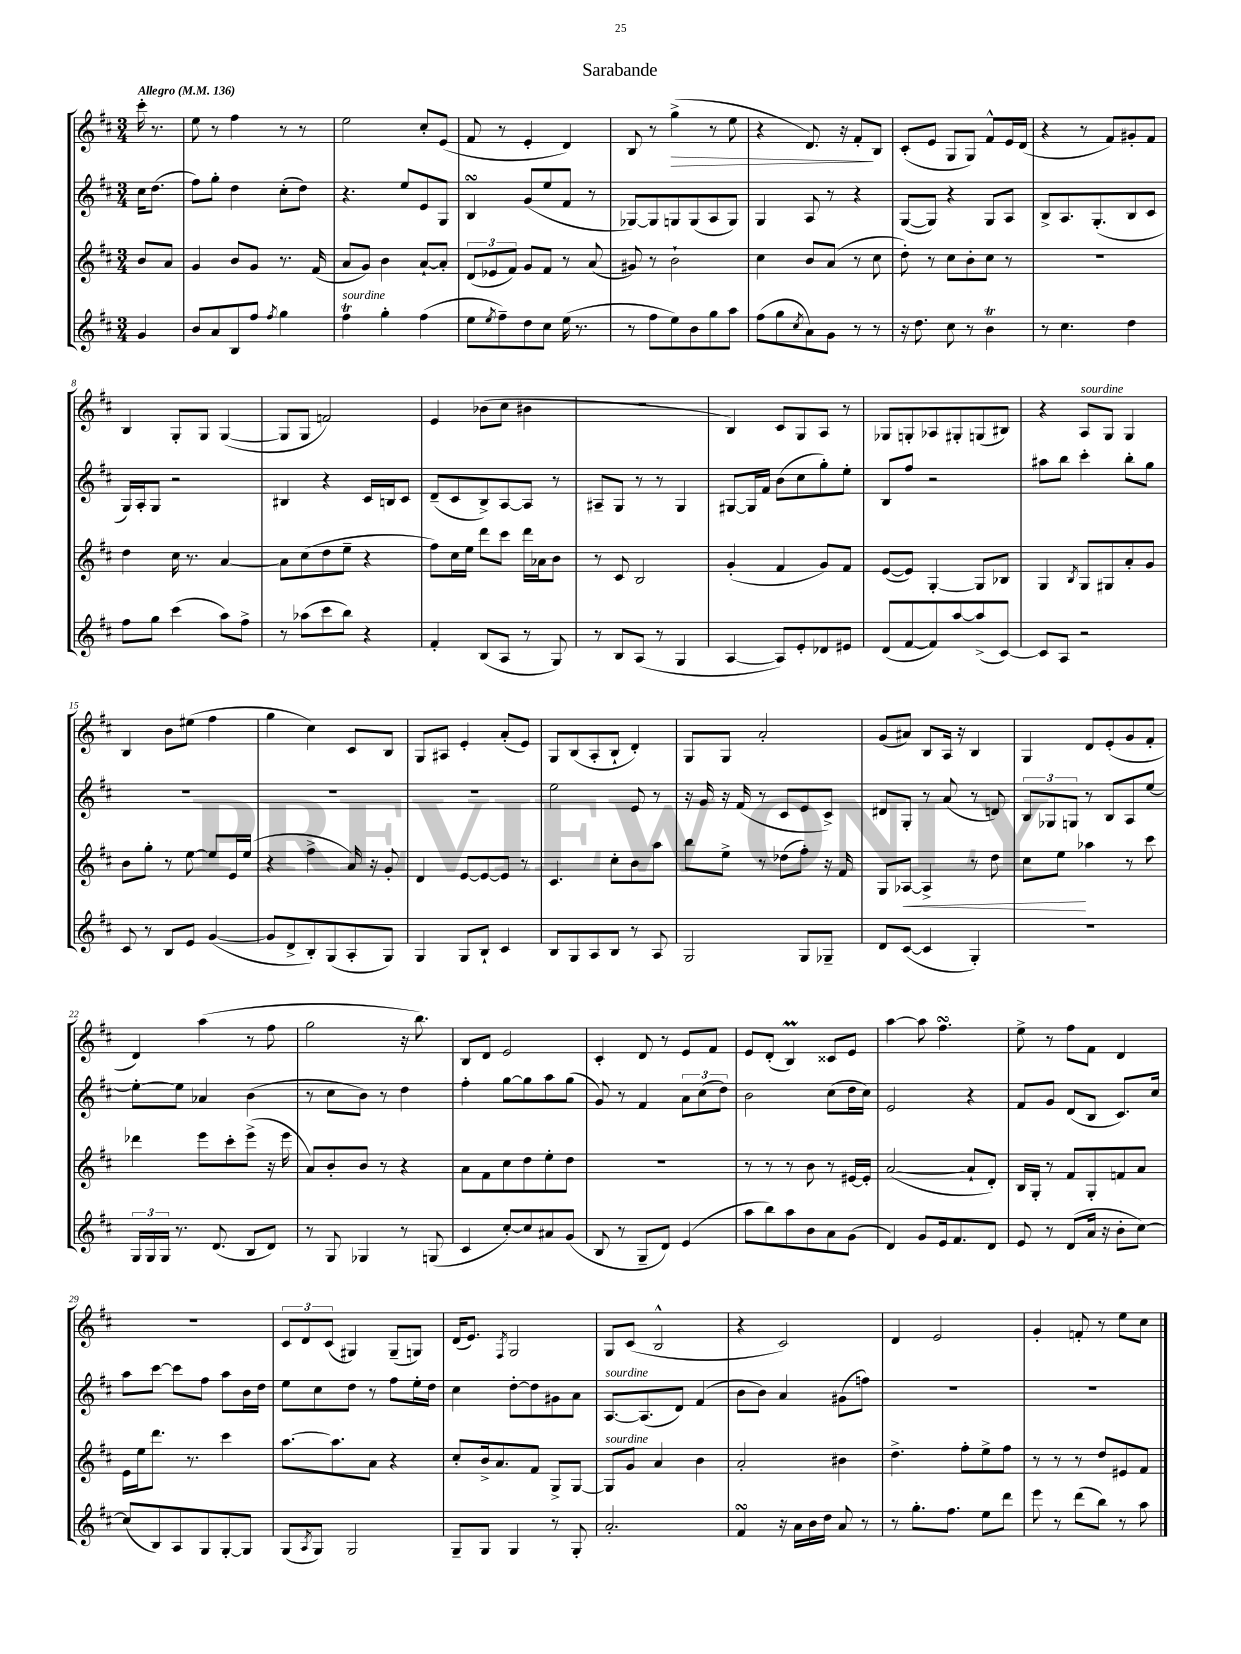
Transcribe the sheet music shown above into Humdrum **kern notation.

**kern	**kern	**kern	**kern
*staff4	*staff3	*staff2	*staff1
*clefG2	*clefG2	*clefG2	*clefG2
*k[f#c#]	*k[f#c#]	*k[f#c#]	*k[f#c#]
*M3/4	*M3/4	*M3/4	*M3/4
*MM136	*MM136	*MM136	*MM136
4g	8b	16cc#	16ccc#'
.	.	(8.dd	8.r
.	8a	.	.
=	=	=	=
8b	4g	8ff#)	8ee
8a	.	8gg'	8r
8B	8b	4dd	4ff#
8ff#	8g	.	.
8qff#	.	.	.
4gg	8.r	(8cc#'	8r
.	.	8dd)	8r
.	(16f#	.	.
=	=	=	=
4ff#	8a	4.r	2ee
.	8g)	.	.
4gg'	4b	.	.
.	.	8ee	.
(4ff#	[8a`	8e	8cc#'
.	8a']	8G	(8e
=	=	=	=
8ee	(12d	4B	8f#
.	12e-	.	.
8qee	.	.	.
8ff#~)	.	.	8r
.	12f#)	.	.
8dd	8g	(8g	4e'
8cc#	8f#	8ee	.
(16ee	8r	8f#	4d)
8.r	.	.	.
.	(8a	8r	.
=	=	=	=
8r	8g#)	[8G-)	8B
8ff#	8r	8G-]	8r
8ee)	2b`	8G	(4gg^
8b	.	(8G	.
8gg	.	8A	8r
8aa	.	8G)	8ee
=	=	=	=
(8ff#	4cc#	4G	4r
8gg	.	.	.
8qcc#	.	.	.
8a)	8b	8A	8.d)
8g	(8a	8r	.
.	.	.	16r
8r	8r	4r	8f#'
8r	8cc#	.	8B
=	=	=	=
16r	8dd')	([8G	(8c#'
8.dd	.	.	.
.	8r	8G])	8e
8cc#	8cc#	4r	8G
8r	8b'	.	8G)
4b	8cc#	8G	8f#^^
.	8r	8A	16e
.	.	.	(16d
=	=	=	=
8r	2.r	8B^	4r
4.cc#	.	8.A	.
.	.	.	8r
.	.	(8.G'	.
.	.	.	8f#)
4dd	.	8B	8g#'
.	.	8c#	8f#
=	=	=	=
8ff#	4dd	16G)	4B
.	.	16A'	.
8gg	.	8G	.
(4ccc#	16cc#	2r	8G'
.	8.r	.	.
.	.	.	8G
8aa)	[4a	.	([4G
8ff#^	.	.	.
=	=	=	=
8r	8a]	4B#	8G]
(8aa-	(8cc#	.	8G
8ccc#	8dd	4r	2f)
8bb)	8ee~	.	.
4r	4r	16c#	.
.	.	16B	.
.	.	8c#	.
=	=	=	=
4f#'	8ff#)	(8d~	4e
.	16cc#	8c#	.
.	16ee	.	.
(8B	8ddd	8B^)	(8b-
8A	8ccc#	[8A	8cc#
8r	16ddd	8A]	4b#
.	16a-	.	.
8G)	8b	8r	.
=	=	=	=
8r	8r	8A#~	2.r
8B	8c#	8G	.
(8A	2B	8r	.
8r	.	8r	.
4G	.	4G	.
=	=	=	=
[4A	(4g'	[8G#	4B)
.	.	16G#]	.
.	.	16f#	.
8A])	4f#	(8b	8c#
8e'	.	8cc#	8G
8d-	8g)	8gg')	8A
8e#	8f#	8ee'	8r
=	=	=	=
(8d	([8e	8B	8G-
[8f#	8e])	8ff#	8G'
8f#])	[4G'	2r	8A-
[8aa	.	.	8G#'
(8aa^]	8G]	.	(8G
[8c#)	8B-	.	8B#)
=	=	=	=
8c#]	4G	8aa#	4r
8A	.	8bb	.
.	8qB	.	.
2r	8G	4ccc#'	8A
.	8G#	.	8G
.	8a'	8bb'	4G
.	8g	8gg	.
=	=	=	=
8c#	8b	2.r	4B
8r	8gg'	.	.
8B	8r	.	8b
8e	[8ee	.	(8ee#
([4g	8ee]	.	4ff#
.	16e	.	.
.	(16ee	.	.
=	=	=	=
8g]	4r	2.r	4gg
8d^	.	.	.
8B')	4ff#^	.	4cc#)
(8G	.	.	.
8A'	16a)	.	8c#
.	16r	.	.
8G)	8g'	.	8B
=	=	=	=
4G	4d	2.r	8G
.	.	.	8A#
8G	[8e	.	4e'
8B`	8e_	.	.
4c#	8e]	.	(8a'
.	8r	.	8e)
=	=	=	=
8B	4.c#	2ee	8G
8G	.	.	(8B
8A	.	.	8A'
8B	8cc#'	.	8B`
8r	8b	8e	4d')
8A	8aa	8r	.
=	=	=	=
2G	8bb	16r	8G
.	.	16g	.
.	8ee^	16r	8G
.	.	(16f#	.
.	8r	8r	2a'
.	(8dd-	8c#	.
8G	8ff#')	8e	.
8G-~	16r	8c#^)	.
.	16f#	.	.
=	=	=	=
8d	8G	8d#	(8g
([8c#	[8A-	8G'	8a#)
4c#]	4A-^]	8r	8B
.	.	(8a	16A
.	.	.	16r
4G')	8r	8r	4B
.	8dd	8d)	.
=	=	=	=
2.r	8cc#	12B	4G
.	.	12G-	.
.	8ee	.	.
.	.	12G	.
.	4aa-	8r	8d
.	.	8B	(8e'
.	8r	8A	8g
.	8ccc#	[8ee	8f#'
=	=	=	=
24G	4ddd-	8ee'_	4d)
24G	.	.	.
24G	.	.	.
8.r	.	8ee]	.
.	8eee	4a-	(4aa
(8.d	.	.	.
.	8ccc#'	.	.
8B	(8eee^	(4b	8r
8d)	16r	.	8ff#
.	16eee	.	.
=	=	=	=
8r	8a)	8r	2gg
8G	8b'	8cc#	.
4G-	8b	8b)	.
.	8r	8r	.
8r	4r	4dd	16r
.	.	.	8.bb)
(8G	.	.	.
=	=	=	=
4c#	8a	4ff#'	8B
.	8f#	.	8d
[8cc#')	8cc#	[8gg	2e
8cc#]	8dd	8gg]	.
8a#	8ee'	8aa	.
(8g	8dd	(8gg	.
=	=	=	=
8B	2.r	8g)	4c#'
8r	.	8r	.
8G~	.	4f#	8d
8d)	.	.	8r
(4e	.	12a	8e
.	.	(12cc#	.
.	.	.	8f#
.	.	12dd)	.
=	=	=	=
8aa	8r	2b	8e
8bb)	8r	.	(8d'
8aa	8r	.	4B)
8b	8b	.	.
8a	8r	(8cc#	8c##
(8g	[16e#	16dd	8e
.	16e#']	16cc#)	.
=	=	=	=
4d)	([2a	2e	[4aa
8g	.	.	8aa]
16e	.	.	4.ff#
8.f#	.	.	.
.	8a`]	4r	.
8d	8d')	.	.
=	=	=	=
8e	16B	8f#	8ee^
.	16G'	.	.
8r	8r	8g	8r
(8d	8f#	(8d	8ff#
16a	8G'	8B	8f#
16r	.	.	.
8b'	8f	8.c#)	4d
[8cc#)	8a	.	.
.	.	16cc#	.
=	=	=	=
(8cc#]	16e	8aa	2.r
.	16ee	.	.
8B)	8.ddd	[8ccc#	.
8A	.	8ccc#]	.
.	8.r	.	.
8G	.	8ff#	.
[8G'	4ccc#	8aa	.
8G]	.	16b	.
.	.	16dd	.
=	=	=	=
(8G	[8.aa	8ee	12c#
.	.	.	12d
8qA	.	.	.
8G)	.	8cc#	.
.	.	.	(12c#
.	8.aa]	.	.
2G	.	8dd	4G#)
.	8a	8r	.
.	4r	8ff#	(8G#~
.	.	16ee'	8G)
.	.	16dd	.
=	=	=	=
8G~	8cc#'	4cc#	(16d
.	.	.	8.e)
8G	16b^	.	.
.	8.a	.	.
.	.	.	8qF#
4G	.	[8dd'	2G
.	8f#	8dd]	.
8r	8G^	8g#	.
8G'	[8G	8a	.
=	=	=	=
2.a'	8G]	[8.A	8G
.	8g	.	(8c#
.	.	(8.A]	.
.	4a	.	2B^^
.	.	8d)	.
.	4b	(4f#	.
=	=	=	=
4f#	2a'	8b	4r
.	.	8b)	.
16r	.	4a	2c#)
16a	.	.	.
16b	.	.	.
16dd	.	.	.
8a	4b#	(8g#	.
8r	.	8ff)	.
=	=	=	=
8r	4.dd^	2.r	4d
8.gg'	.	.	.
.	.	.	2e
8.ff#	.	.	.
.	8ff#'	.	.
8ee	8ee^	.	.
8ddd	8ff#	.	.
=	=	=	=
8eee	8r	2.r	4g'
8r	8r	.	.
(8ddd	8r	.	8f'
8bb)	8dd	.	8r
8r	8e#	.	8ee
8aa	8f#	.	8cc#
==	==	==	==
*-	*-	*-	*-
